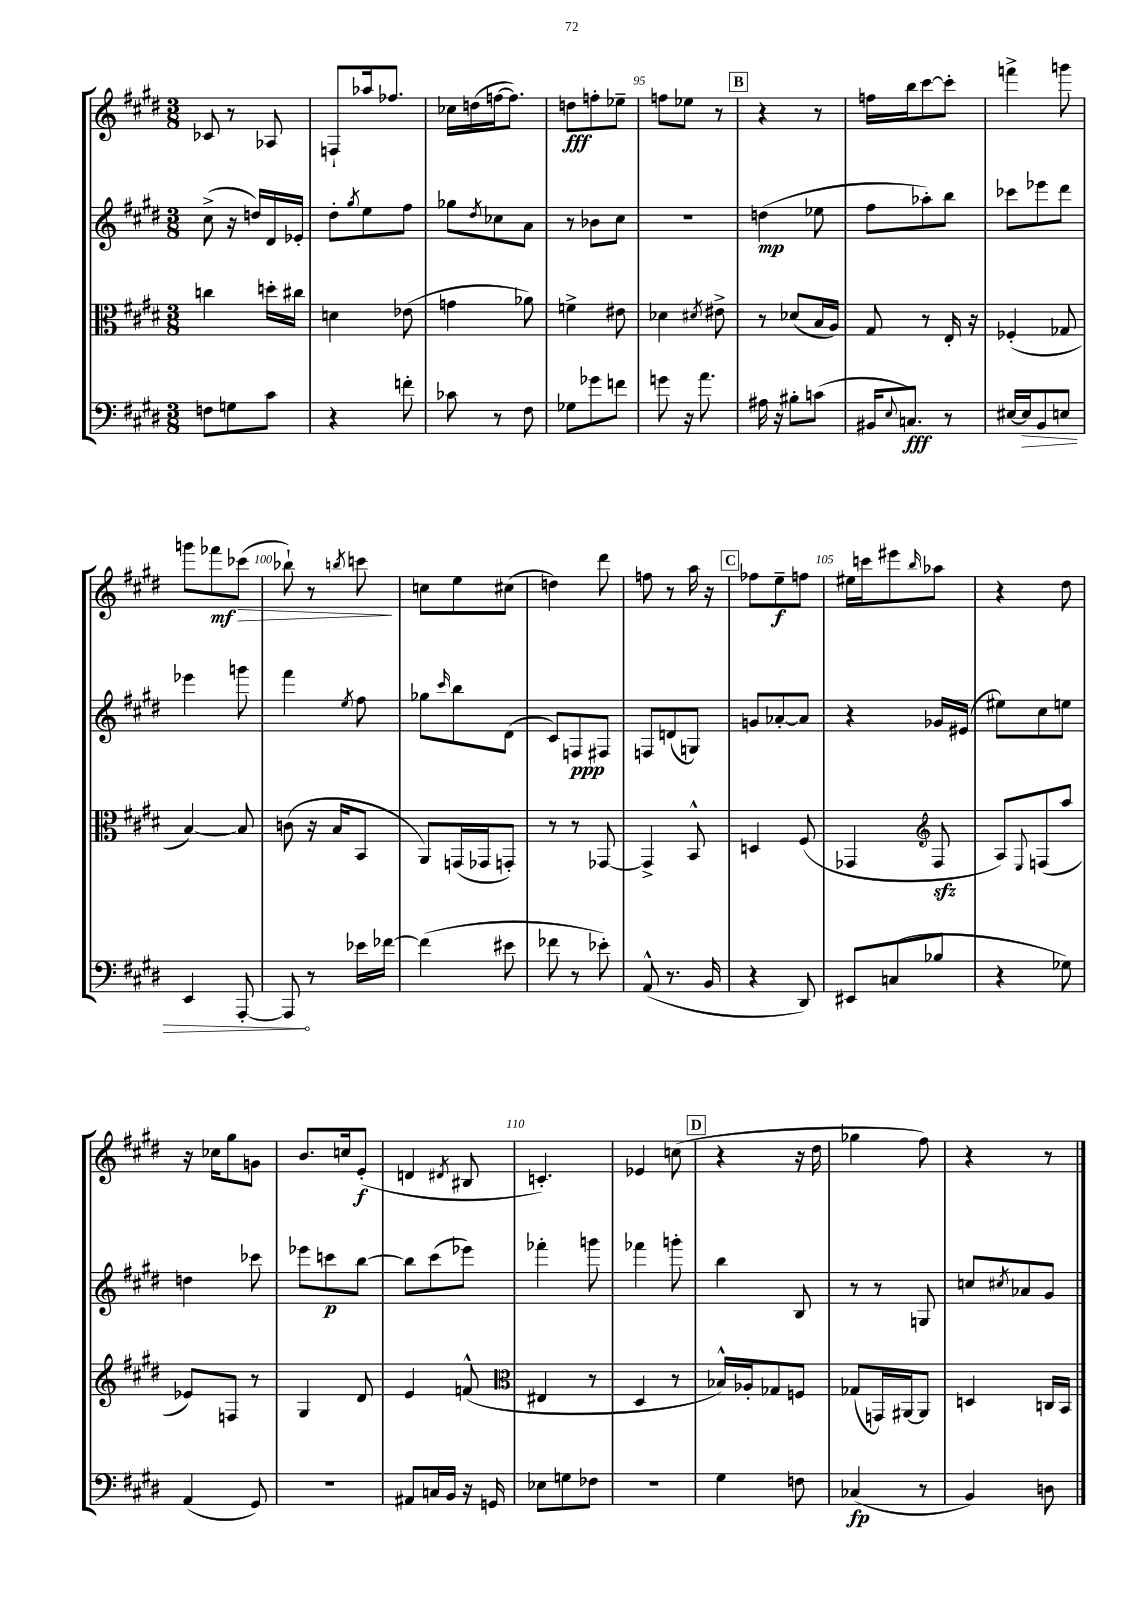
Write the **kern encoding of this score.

**kern	**dynam	**kern	**kern	**dynam	**kern	**dynam
*part4	*part4	*part3	*part2	*part2	*part1	*part1
*staff4	*staff4	*staff3	*staff2	*staff2	*staff1	*staff1
*clefF4	*	*clefC3	*clefG2	*	*clefG2	*
*k[f#c#g#d#]	*	*k[f#c#g#d#]	*k[f#c#g#d#]	*	*k[f#c#g#d#]	*
*M3/8	*	*M3/8	*M3/8	*	*M3/8	*
=91	=91	=91	=91	=91	=91	=91
8Fn\L	.	4ccn\	(8cc#^\	.	8c-X/	.
8Gn\	.	.	16r	.	8r	.
.	.	.	16ddn/LL)	.	.	.
8c#\J	.	16ddn'\LL	16d#/	.	8A-X/	.
.	.	16cc#X\JJ	16e-X'/JJ	.	.	.
=92	=92	=92	=92	=92	=92	=92
4r	.	4dn\	8dd#'\L	.	8Fn`/L	.
.	.	.	8qgg#/	.	.	.
.	.	.	8ee\	.	16aa-X/k	.
.	.	.	.	.	8.ff-X/J	.
8fn'\	.	(8e-X\	8ff#\J	.	.	.
=93	=93	=93	=93	=93	=93	=93
8c-X\	.	4gn\	8gg-X\L	.	16cc-X\LL	.
.	.	.	.	.	(16ddn\	.
.	.	.	8qdd#/	.	.	.
8r	.	.	8cc-X\	.	[16ffn\J	.
.	.	.	.	.	8.ff\J])	.
8F#\	.	8a-X\)	8a\J	.	.	.
=94	=94	=94	=94	=94	=94	=94
8G-X\L	.	4fn^\	8r	.	8ddn\L	fff
8g-X\	.	.	8b-X\L	.	8ffn'\	.
8fn\J	.	8e#X\	8cc#\J	.	8ee-X~\J	.
=95	=95	=95	=95	=95	=95	=95
8gn\	.	4d-X\	4.r	.	8ffn\L	.
16r	.	.	.	.	8ee-X\J	.
8.a\	.	.	.	.	.	.
.	.	8qd#X/	.	.	.	.
.	.	8e#X^\	.	.	8r	.
!!LO:REH:place=s1:t=B
=96	=96	=96	=96	=96	=96	=96
16A#X\	.	8r	(4ddn\	mp	4r	.
16r	.	.	.	.	.	.
8B#X'\L	.	(8d-X/L	.	.	.	.
(8cn\J	.	16B/L	8ee-X\	.	8r	.
.	.	16A/JJ)	.	.	.	.
=97	=97	=97	=97	=97	=97	=97
16BB#X/KL	.	8G#/	8ff#\L	.	16ffn\LL	.
8qqE/	.	.	.	.	.	.
8.Cn/J)	fff	.	.	.	16bb\J	.
.	.	8r	8aa-X'\)	.	[8ccc#\	.
8r	.	16E'/	8bb\J	.	8ccc#'\J]	.
.	.	16r	.	.	.	.
=98	=98	=98	=98	=98	=98	=98
[16E#X/LL	.	(4F-X'/	8ccc-X\L	.	4fffn^\	.
!	!LO:HP:b	!	!	!	!	!
16E#/J]	>	.	.	.	.	.
8BB/	.	.	8eee-X\	.	.	.
8En/J	.	8G-X/	8ddd#\J	.	8gggn\	.
!!LO:LB:g=z
=99	=99	=99	=99	=99	=99	=99
4EE/	.	[4B/)	4eee-X\	.	8gggn\L	.
!	!	!	!	!	!	!LO:HP:b
.	.	.	.	.	8fff-X\	> mf
[8AAA'/	.	8B/]	8gggn\	.	(8ccc-X\J	.
=100	=100	=100	=100	=100	=100	=100
8AAA/]	.	(8cn\	4fff#\	.	8bb-X`\)	.
8r	]	16r	.	.	8r	.
.	.	16B/KL	.	.	.	.
.	.	.	8qee/	.	8qbbn/	.
16e-X\LL	.	8BB/J	8ff#\	.	8cccn\	.
[16f-X\JJ	.	.	.	.	.	.
.	.	.	.	.	.	]
=101	=101	=101	=101	=101	=101	=101
(4f-\]	.	8AA/L)	8gg-X\L	.	8ccn\L	.
.	.	.	16qqccc#/	.	.	.
.	.	(16GGn/L	8bb\	.	8ee\	.
.	.	16GG-X/J	.	.	.	.
8e#X\	.	8GGn'/J)	(8d#\J	.	(8cc#X\J	.
=102	=102	=102	=102	=102	=102	=102
8f-X\	.	8r	8c#/L)	.	4ddn\)	.
8r	.	8r	8Fn/	ppp	.	.
8e-X'\)	.	[8GG-X/	8F#X/J	.	8ddd#\	.
=103	=103	=103	=103	=103	=103	=103
(8AA^^/	.	4GG-^/]	8Fn/L	.	8ffn\	.
8.r	.	.	(8dn/	.	8r	.
.	.	8BB^^/	8Gn/J)	.	16aa\	.
16BB/	.	.	.	.	16r	.
!!LO:REH:place=s1:t=C
=104	=104	=104	=104	=104	=104	=104
4r	.	4Dn/	8gn/L	.	8ff-X\L	.
.	.	.	[8a-X'/	.	8ee~\	f
8DD#/)	.	(8F#/	8a-/J]	.	8ffn\J	.
=105	=105	=105	=105	=105	=105	=105
8EE#X/L	.	4GG-X/	4r	.	16ee#X\LL	.
.	.	.	.	.	16cccn\J	.
(8Cn/	.	.	.	.	8eee#X\	.
*	*	*clefG2	*	*	*	*
.	.	.	.	.	16qqbb/	.
8B-X/J	.	8F#zz/	16g-X/LL	.	8aa-X\J	.
.	.	.	(16e#X/JJ	.	.	.
=106	=106	=106	=106	=106	=106	=106
4r	.	8A/L)	8ee#X\L)	.	4r	.
.	.	8qqE/	.	.	.	.
.	.	(8Fn/	8cc#\	.	.	.
8G-X\)	.	8aa/J	8een\J	.	8dd#\	.
!!LO:LB:g=z
=107	=107	=107	=107	=107	=107	=107
(4AA/	.	8e-X/L)	4ddn\	.	16r	.
.	.	.	.	.	16cc-X\KL	.
.	.	8Fn/J	.	.	8gg#\	.
8GG#/)	.	8r	8ccc-X\	.	8gn\J	.
=108	=108	=108	=108	=108	=108	=108
4.r	.	4G#/	8eee-X\L	.	8.b/L	.
.	.	.	8cccn\	p	.	.
.	.	.	.	.	16ccn/k	.
.	.	8d#/	[8bb\J	.	(8e'/J	f
=109	=109	=109	=109	=109	=109	=109
8AA#X/L	.	4e/	8bb\L]	.	4dn/	.
16Cn/L	.	.	(8ccc#\	.	.	.
16BB/JJ	.	.	.	.	.	.
.	.	.	.	.	8qd#X/	.
16r	.	(8fn^^/	8eee-X\J)	.	8B#X/	.
16GGn/	.	.	.	.	.	.
=110	=110	=110	=110	=110	=110	=110
*	*	*clefC3	*	*	*	*
8E-X\L	.	4E#X/	4fff-X'\	.	4.cn'/)	.
8Gn\	.	.	.	.	.	.
8F-X\J	.	8r	8gggn\	.	.	.
=111	=111	=111	=111	=111	=111	=111
4.r	.	4D#/	4fff-X\	.	4e-X/	.
.	.	8r	8gggn'\	.	(8ccn\	.
!!LO:REH:place=s1:t=D
=112	=112	=112	=112	=112	=112	=112
4G#\	.	16B-X^^/LL)	4bb\	.	4r	.
.	.	16A-X'/J	.	.	.	.
.	.	8G-X/	.	.	.	.
8Fn\	.	8Fn/J	8B/	.	16r	.
.	.	.	.	.	16dd#\	.
=113	=113	=113	=113	=113	=113	=113
(4C-X/	fp	(8G-X/L	8r	.	4gg-X\	.
.	.	16GGn/L)	8r	.	.	.
.	.	[16AA#X/J	.	.	.	.
8r	.	8AA#/J]	8Gn/	.	8ff#\)	.
=114	=114	=114	=114	=114	=114	=114
4BB/)	.	4Dn/	8ccn/L	.	4r	.
.	.	.	8qcc#X/	.	.	.
.	.	.	8a-X/	.	.	.
8Dn\	.	16Cn/LL	8g#/J	.	8r	.
.	.	16BB/JJ	.	.	.	.
==	==	==	==	==	==	==
*-	*-	*-	*-	*-	*-	*-
